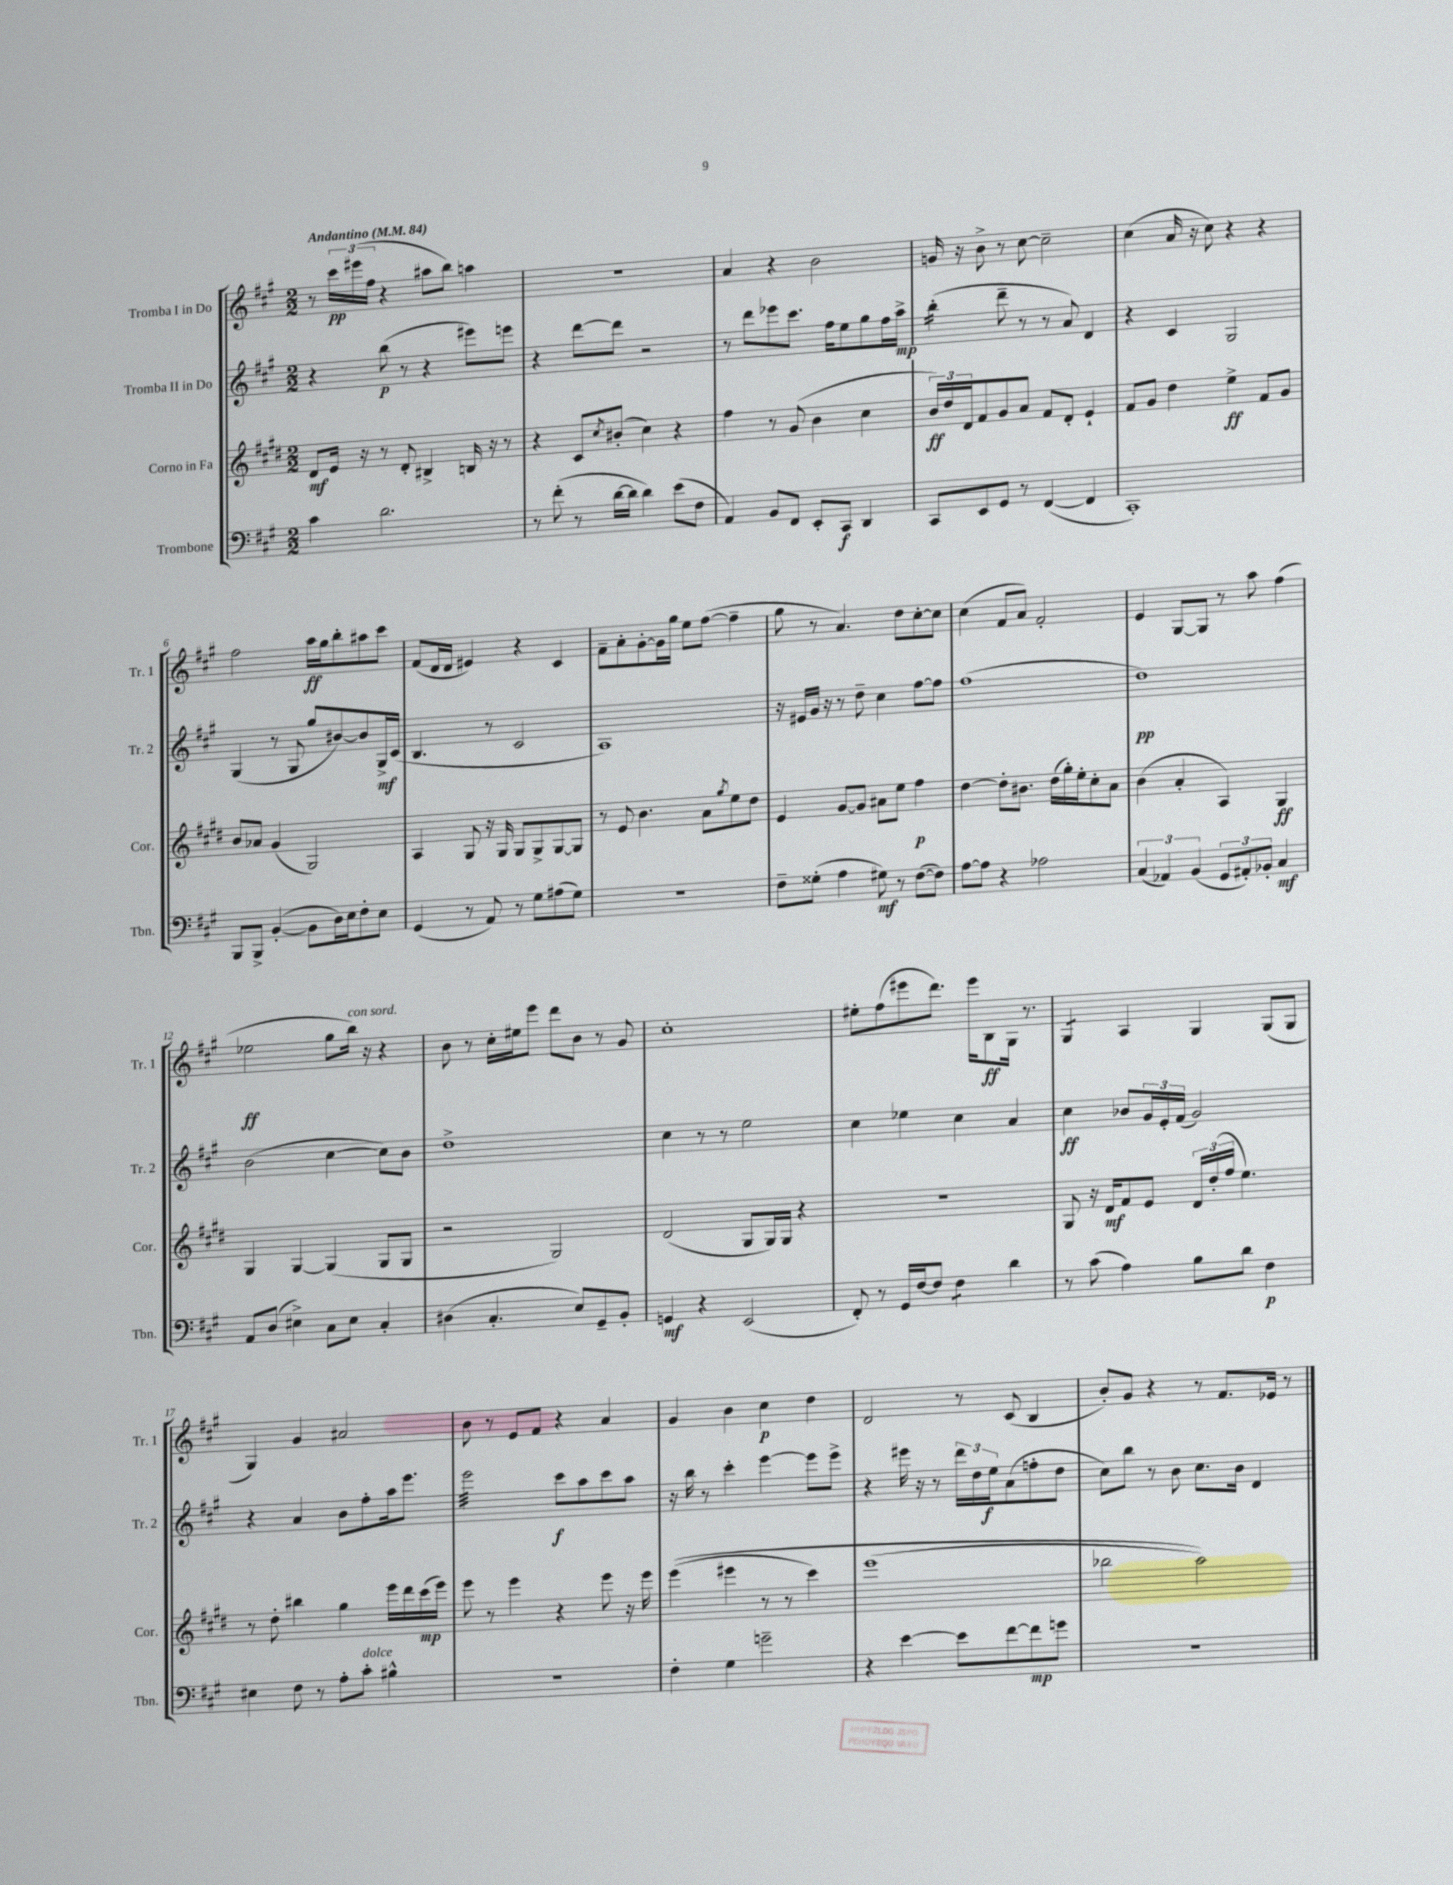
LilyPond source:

<<
\new StaffGroup <<
\new Staff = "s0" \with { instrumentName = "Tromba I in Do" shortInstrumentName = "Tr. 1" } {
    \clef treble \key a \major \numericTimeSignature \time 2/2 \tempo "Andantino" 4 = 84
    r8 \tuplet 3/2 { cis'''16\pp eis'''16( fis''16 } r4 ais''8 b''8) a''4 |
    R1 |
    a'4 r4 b'2 |
    g'16 r16 b'8-> r8 cis''8~ cis''2-- |
    cis''4( a'16 r16 cis''8) r4 r4 |
    fis''2 a''16\ff gis''16 b''8-. ais''8 cis'''8 |
    fis'8( d'16 d'16 eis'4) r4 cis'4 |
    fis'8-- a'8-. gis'8~-. gis'16 gis''16 e''8 fis''8~( fis''4-- |
    gis''8 r8 a'4.) d''8 cis''8~-. cis''8 |
    cis''4( fis'8 a'8) fis'2-. |
    e'4 gis8~ gis8 r8 a''8 fis''4( |
    ees''2\ff gis''8 b''16^\markup { \italic "con sord." }) r16 r4 |
    b'8 r8 cis''16-. eis''16 e'''8 d'''8 b'8 r8 gis'8 |
    cis''1-. |
    eis''8-. fis''8( eis'''8 d'''8.) eis'''16 b8\ff gis16 r8. |
    gis4:8 a4 gis4 gis8( gis8 |
    gis4) gis'4 ais'2 |
    b'8 r8 e'8 fis'8 r4 a'4 |
    gis'4 b'4 cis''4\p d''4 |
    d'2 r8 cis'8( b4 |
    b'8-.) gis'8 r4 r8 fis'8. ees'16 r8 \bar "|." |
}
\new Staff = "s1" \with { instrumentName = "Tromba II in Do" shortInstrumentName = "Tr. 2" } {
    \clef treble \key a \major \numericTimeSignature \time 2/2
    r4 b''8\p( r8 r4 eis'''8) e'''8 |
    r4 d'''8~ d'''8 r2 |
    r8 d'''8 ees'''8 cis'''8. fis''16 e''8 gis''8 fis''16 a''16->\mp |
    b''4:16-.( d'''8-- r8 r8 a'8) d'4 |
    r4 cis'4 gis2 |
    gis4( r8 gis8 gis''8 bis'8~) bis'8 gis16->\mf cis'16( |
    b4. r8 cis'2 |
    a1) |
    r16 eis'16 gis'16 r16 r8 d''8-- cis''4 fis''8~ fis''8 |
    fis''1( |
    d''1\pp) |
    b'2( cis''4~ cis''8) b'8 |
    d''1-> |
    cis''4 r8 r8 e''2 |
    cis''4 ees''4 cis''4 a'4 |
    cis''4\ff bes'8 \tuplet 3/2 { gis'16 e'16-. fis'16( } gis'2) |
    r4 a'4 b'8 fis''8-. a''16 e'''8. |
    e'''2:32 cis'''8\f a''8 cis'''8 a''8 |
    r16 b''16 r8 cis'''4-. e'''4~ e'''8 e'''8-> |
    r4 eis'''16 r16 r8 \tuplet 3/2 { d'''16 d''16 e''16\f } a'8( f''8-. d''8 |
    cis''8) b''8 r8 b'8 cis''8. b'16 d'4 \bar "|." |
}
\new Staff = "s2" \with { instrumentName = "Corno in Fa" shortInstrumentName = "Cor." } {
    \clef treble \key e \major \numericTimeSignature \time 2/2
    dis'8\mf e'16 r16 r8 dis'8-. bis4-> b16 r16 r8 |
    r4 cis'8 \acciaccatura { cis''8 } bis'8-.( cis''4) r4 |
    fis''4 r8 gis'8( b'4 cis''4 |
    \tuplet 3/2 { b'16\ff) dis''16 dis'16 } fis'8 gis'8 a'8 fis'8 dis'8-. e'4-! |
    fis'8 gis'8 dis''4 e''4->\ff fis'8 gis'8 |
    b'8 aes'8 gis'4( gis2) |
    a4 gis8 r16 gis16 gis8 gis8-> gis8~ gis8 |
    r8 e'8 b'4. a'8 \acciaccatura { gis''8 } e''8 dis''8 |
    e'4 gis'8~ gis'8 ais'8 e''8 fis''4\p |
    dis''4~ dis''8-. bis'8. dis''16( gis''16-.) e''16-. cis''8-. a'8 |
    b'4( a'4-. a4) gis4\ff |
    gis4 gis4~ gis4( gis8 gis8 |
    r2 gis2) |
    dis'2( gis8 gis16) gis16 r4 |
    R1 |
    gis8 r16 dis'16\mf fis'8 e'8 \tuplet 3/2 { dis'16 dis''16-.( fis''16 } e''4.) |
    r8 dis''8-. bis''4 gis''4 e'''16 dis'''16 cis'''16\mp( e'''16) |
    e'''8 r8 e'''4 r4 e'''8 r16 e'''16 |
    e'''4(\( eis'''4 r8 r8 cis'''4) |
    e'''1( |
    bes''2 a''2)\) \bar "|." |
}
\new Staff = "s3" \with { instrumentName = "Trombone" shortInstrumentName = "Tbn." } {
    \clef bass \key a \major \numericTimeSignature \time 2/2
    cis'4 d'2. |
    r8 fis'8-.( r8 d'16~ d'16 d'4) e'8( fis8 |
    a,4) b,8 fis,8 e,8-. cis,8\f d,4 |
    cis,8 e,8 gis,8 r8 fis,4~( fis,4 |
    cis,1-.) |
    b,,8 b,,8-> b,4~-.( b,8 d16) e16 fis8-. e8 |
    gis,4( r8 a,8) r8 gis8 ais8( gis8) |
    R1 |
    fis8-- gisis8-.( a4 gis8\mf) r8 fis8~( fis8) |
    a8~ a8 r4 aes2 |
    \tuplet 3/2 { cis4( aes,4) b,4( } \tuplet 3/2 { gis,8 ais,8-.) bes,8-. } cis4\mf |
    a,8 d8( eis4->) cis8 eis8 cis4-. |
    dis4( cis4.-. e8) gis,8-- b,8-. |
    g,4\mf r4 e,2( |
    fis,8-.) r8 gis,16 fis16~ fis8 fis4:8 d'4 |
    r8 cis'8( a4) b8 d'8 fis4\p |
    eis4 fis8 r8 a8-. cis'8-.^\markup { \italic "dolce" } bis4-^ |
    R1 |
    fis4-. gis4 g'2-- |
    r4 e'4~ e'8 fis'8~ fis'8\mp g'8 |
    R1 \bar "|." |
}
>>
>>
